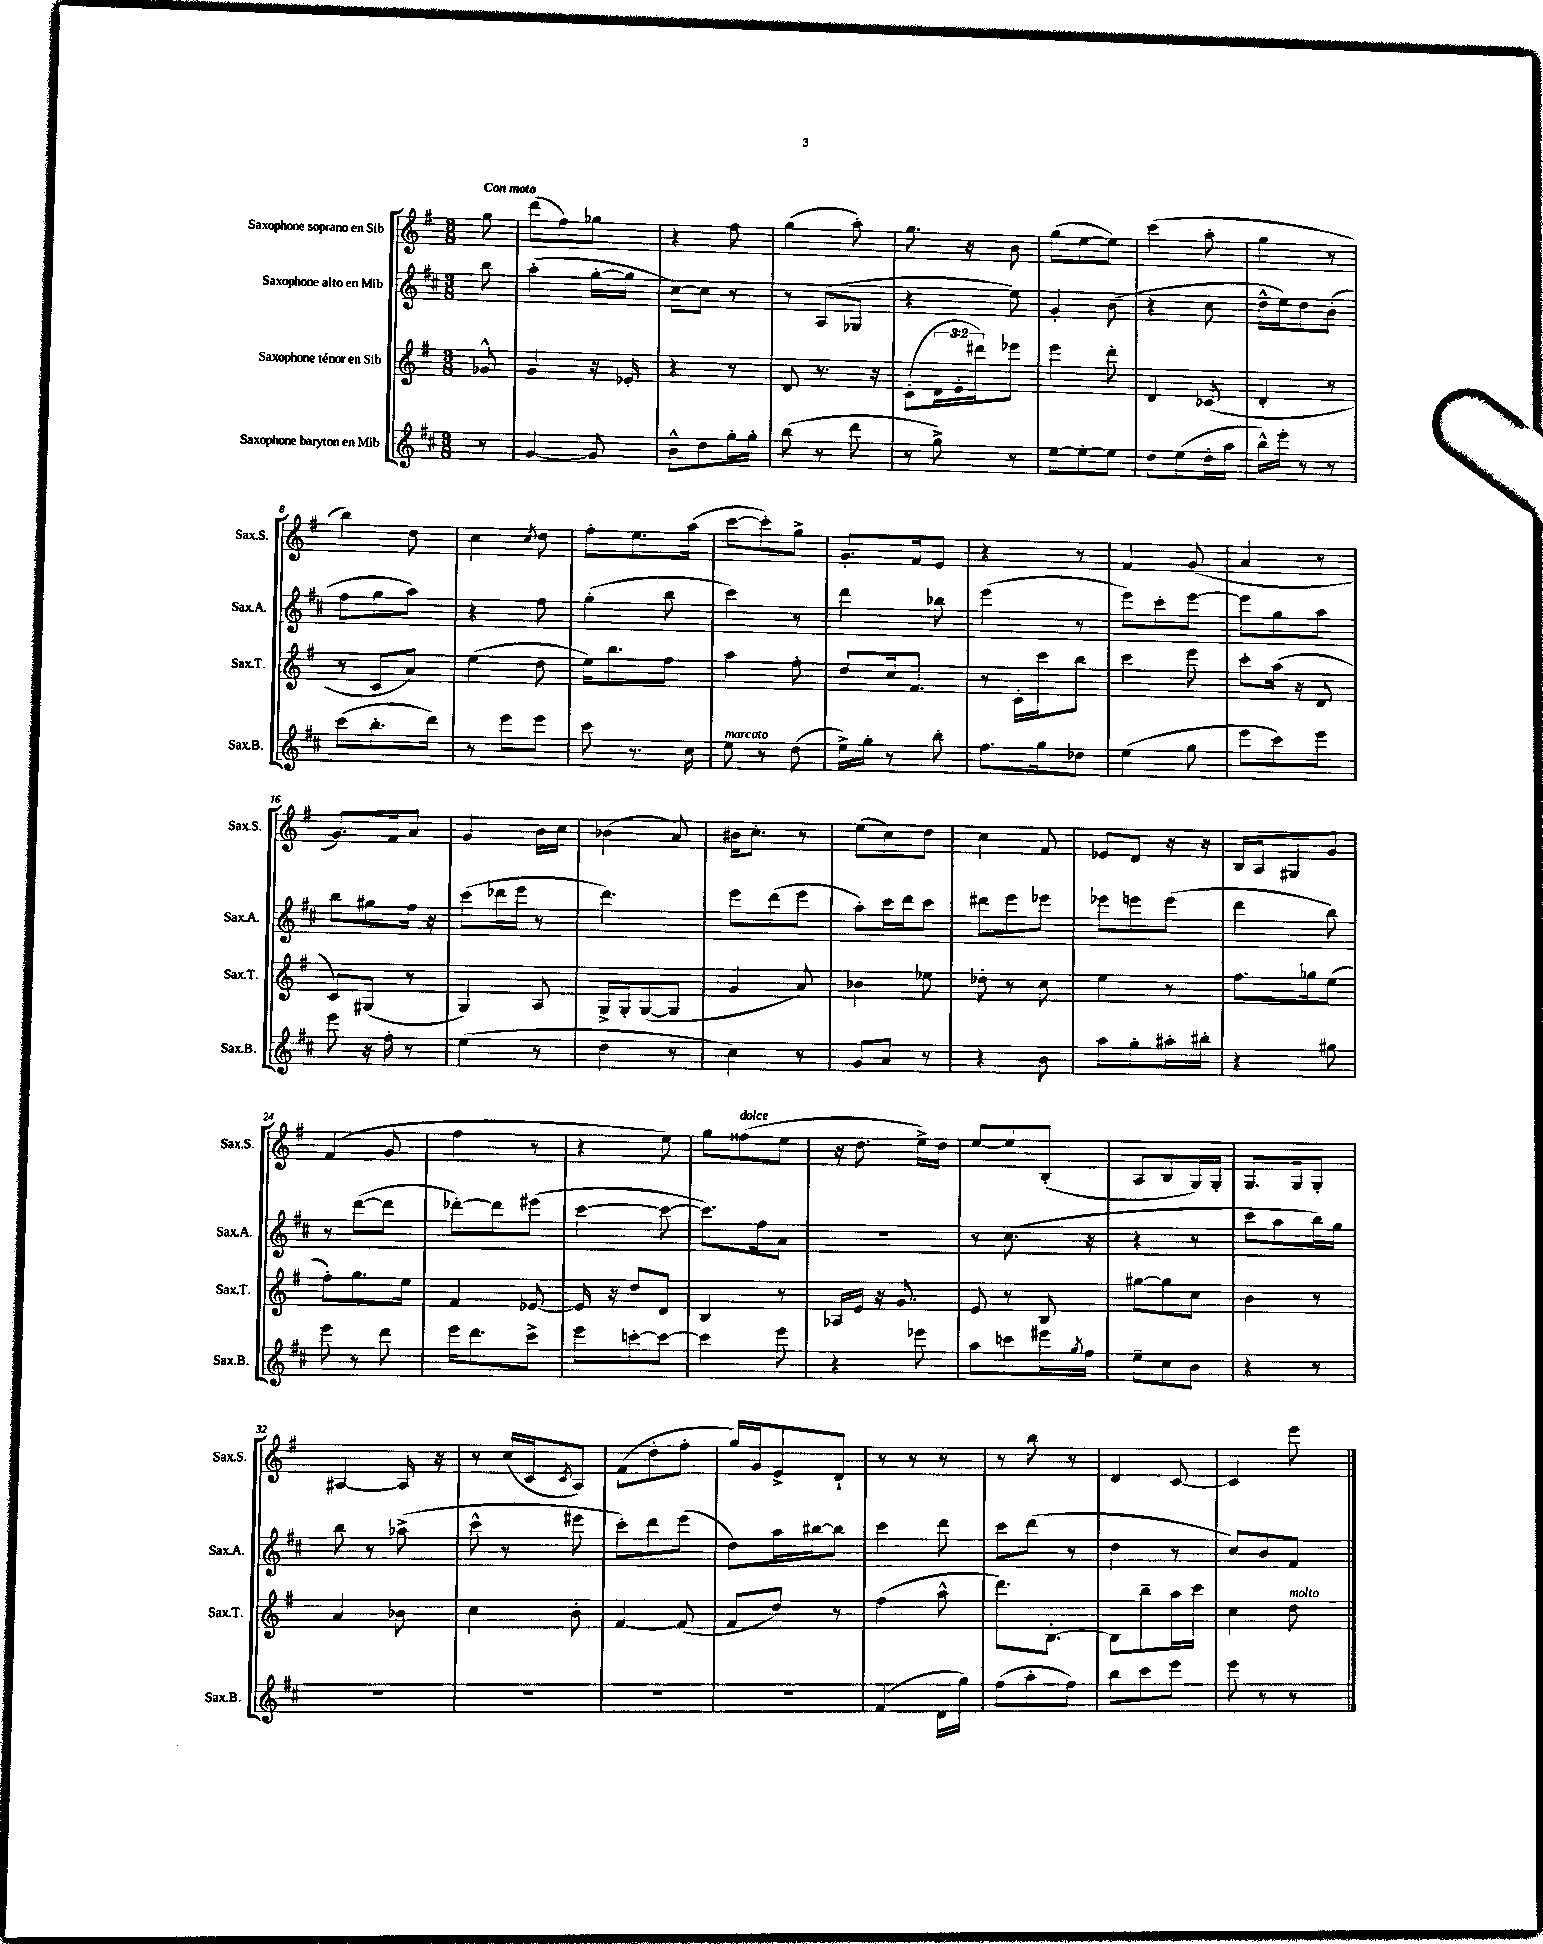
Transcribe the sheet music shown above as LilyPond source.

<<
\new StaffGroup <<
\new Staff = "s0" \with { instrumentName = "Saxophone soprano en Sib" shortInstrumentName = "Sax.S." } {
    \clef treble \key g \major \numericTimeSignature \time 3/8 \partial 8 \tempo "Con moto"
    g''8 |
    d'''8( fis''8) ges''8 |
    r4 fis''8 |
    g''4( a''8-.) |
    g''8. r16 b'8 |
    g''8( e''8~ e''8) |
    c'''4( a''8-. |
    g''4 r8 |
    b''4) d''8 |
    c''4 \acciaccatura { c''8 } d''8 |
    fis''8-. e''8. a''16( |
    c'''8~ c'''8-.) g''8-> |
    g'8.-. fis'16 e'8 |
    r4 r8 |
    fis'4 g'8( |
    a'4 r8 |
    g'8.) fis'16 a'8 |
    g'4 b'16 c''16 |
    bes'4( a'8) |
    bis'16 c''8.-. r8 |
    e''8( c''8) d''8 |
    c''4 fis'8 |
    ees'8 d'8 r16 r16 |
    b16 a16 gis8 g'8 |
    fis'4( g'8 |
    fis''4 r8 |
    r4 e''8) |
    g''8 fisis''8^\markup { \italic "dolce" }( e''8 |
    r16 d''8. e''16->) d''16 |
    e''8~ e''8 b8-.( |
    a8 b8 g16) g16-. |
    g8. g16 g8-. |
    ais4~ ais16 r16 |
    r8 c''16( c'16 \acciaccatura { c'8 } a8) |
    fis'8( d''8-. fis''8-. |
    g''16) g'16 e'8-> d'8-! |
    r8 r8 r8 |
    r8 b''8 r8 |
    d'4 c'8~ |
    c'4 e'''8 \bar "|." |
}
\new Staff = "s1" \with { instrumentName = "Saxophone alto en Mib" shortInstrumentName = "Sax.A." } {
    \clef treble \key d \major \numericTimeSignature \time 3/8 \partial 8
    b''8 |
    a''4-.( g''16~-. g''16 |
    cis''8~) cis''8 r8 |
    r8 a8( ges8 |
    r4 e''8) |
    g'4-. b'8( |
    r4 cis''8 |
    d''16-^ e''16) d''8 b'8-.( |
    fis''8 g''8 a''8) |
    r4 fis''8 |
    g''4-.( b''8 |
    cis'''4) r8 |
    d'''4 bes''8 |
    e'''4( r8 |
    e'''8) cis'''8-. e'''8~ |
    e'''8 g''8 a''8 |
    b''8 gis''8 fis''16 r16 |
    cis'''8( des'''16 e'''16 r8 |
    d'''4.) |
    e'''8 d'''8( e'''8 |
    a''8-.) cis'''16 d'''16 cis'''8 |
    dis'''8 e'''8 ees'''8 |
    ees'''8 e'''8 e'''8( |
    d'''4 b''8) |
    r8 d'''8~( d'''8 |
    des'''8~-.) des'''8 eis'''8( |
    cis'''4~ cis'''8~ |
    cis'''8.) fis''16 a'8 |
    R4. |
    r8 cis''8.( r16 |
    r4 r8 |
    cis'''8 a''8 b''16) g''16 |
    b''8 r8 aes''8->( |
    cis'''8-^ r8 eis'''8 |
    cis'''8-.) d'''8 e'''8( |
    d''8) a''16 bis''16~ bis''8 |
    cis'''4 d'''8 |
    cis'''8 d'''8( r8 |
    d''4 r8 |
    cis''8) b'8 fis'8 \bar "|." |
}
\new Staff = "s2" \with { instrumentName = "Saxophone ténor en Sib" shortInstrumentName = "Sax.T." } {
    \clef treble \key g \major \numericTimeSignature \time 3/8 \override Staff.TupletNumber.text = #tuplet-number::calc-fraction-text \partial 8
    ges'8-^ |
    g'4 r16 ees'16-. |
    r4 r8 |
    d'8 r8. r16 |
    c'8-.( \tuplet 3/2 { d'16 e'16-. dis'''16) } ees'''8 |
    e'''4 d'''8-. |
    d'4 ces'8( |
    d'4-. r8 |
    r8 c'8 a'8) |
    e''4( d''8 |
    e''16) b''8. fis''8 |
    a''4 fis''8-. |
    d''8 c''16 fis'8. |
    r8 c'16-. c'''16 b''8 |
    c'''4 e'''8 |
    c'''8-. a''16( r16 d'8 |
    c'8) gis8( r8 |
    g4) a8 |
    g16-> g16-. g8~( g8 |
    g'4 a'8) |
    bes'4 ees''8 |
    des''8-. r8 c''8 |
    e''4 r8 |
    fis''8. ges''16 e''8( |
    fis''8-.) g''8. e''16 |
    fis'4 ees'8~ |
    ees'16 r16 d''8 d'8 |
    b4 r8 |
    aes16 e'16 r16 g'8. |
    e'8 r8 b8 |
    gis''8~ gis''8 c''8 |
    b'4 r8 |
    a'4 bes'8 |
    c''4 b'8-. |
    fis'4~ fis'8( |
    fis'8 d''8) r8 |
    fis''4( a''8-^ |
    d'''8.) b8.~-. |
    b8 b''8-- a''16 c'''16 |
    c''4 d''8^\markup { \italic "molto" } \bar "|." |
}
\new Staff = "s3" \with { instrumentName = "Saxophone baryton en Mib" shortInstrumentName = "Sax.B." } {
    \clef treble \key d \major \numericTimeSignature \time 3/8 \partial 8
    r8 |
    g'4~ g'8 |
    b'8-^ d''8 g''16-. g''16-. |
    b''8( r8 d'''8 |
    r8 g''8->) r8 |
    e''8~ e''8~-. e''8 |
    d''8 e''8( d''16-. a''16 |
    b''16-^) e'''16-. r8 r8 |
    cis'''8( b''8.-. d'''16) |
    r8 e'''8 e'''8 |
    cis'''8 r8. cis''16 |
    e''8^\markup { \italic "marcato" } r8 d''8( |
    e''16->) g''16-. r8 b''8-. |
    fis''8. g''16 des''8 |
    e''4( g''8 |
    e'''8 cis'''8) e'''8 |
    e'''8 r16 fis''16-. r8 |
    e''4( r8 |
    d''4 r8 |
    cis''4) r8 |
    g'8 a'8 r8 |
    r4 b'8 |
    a''8 g''8-. ais''16-. bis''16-. |
    r4 gis''8 |
    e'''8 r8 d'''8 |
    e'''16 d'''8. cis'''8-> |
    e'''8 c'''8~-. c'''8~ |
    c'''4 e'''8 |
    r4 ees'''8 |
    a''8 c'''8 eis'''16 \acciaccatura { g''8 } fis''16 |
    e''8-- cis''8 b'8 |
    r4 r8 |
    R4. |
    R4. |
    R4. |
    R4. |
    fis'4( d'16 g''16) |
    fis''8( a''8-. fis''8) |
    b''8 cis'''8 e'''8 |
    e'''8 r8 r8 \bar "|." |
}
>>
>>
